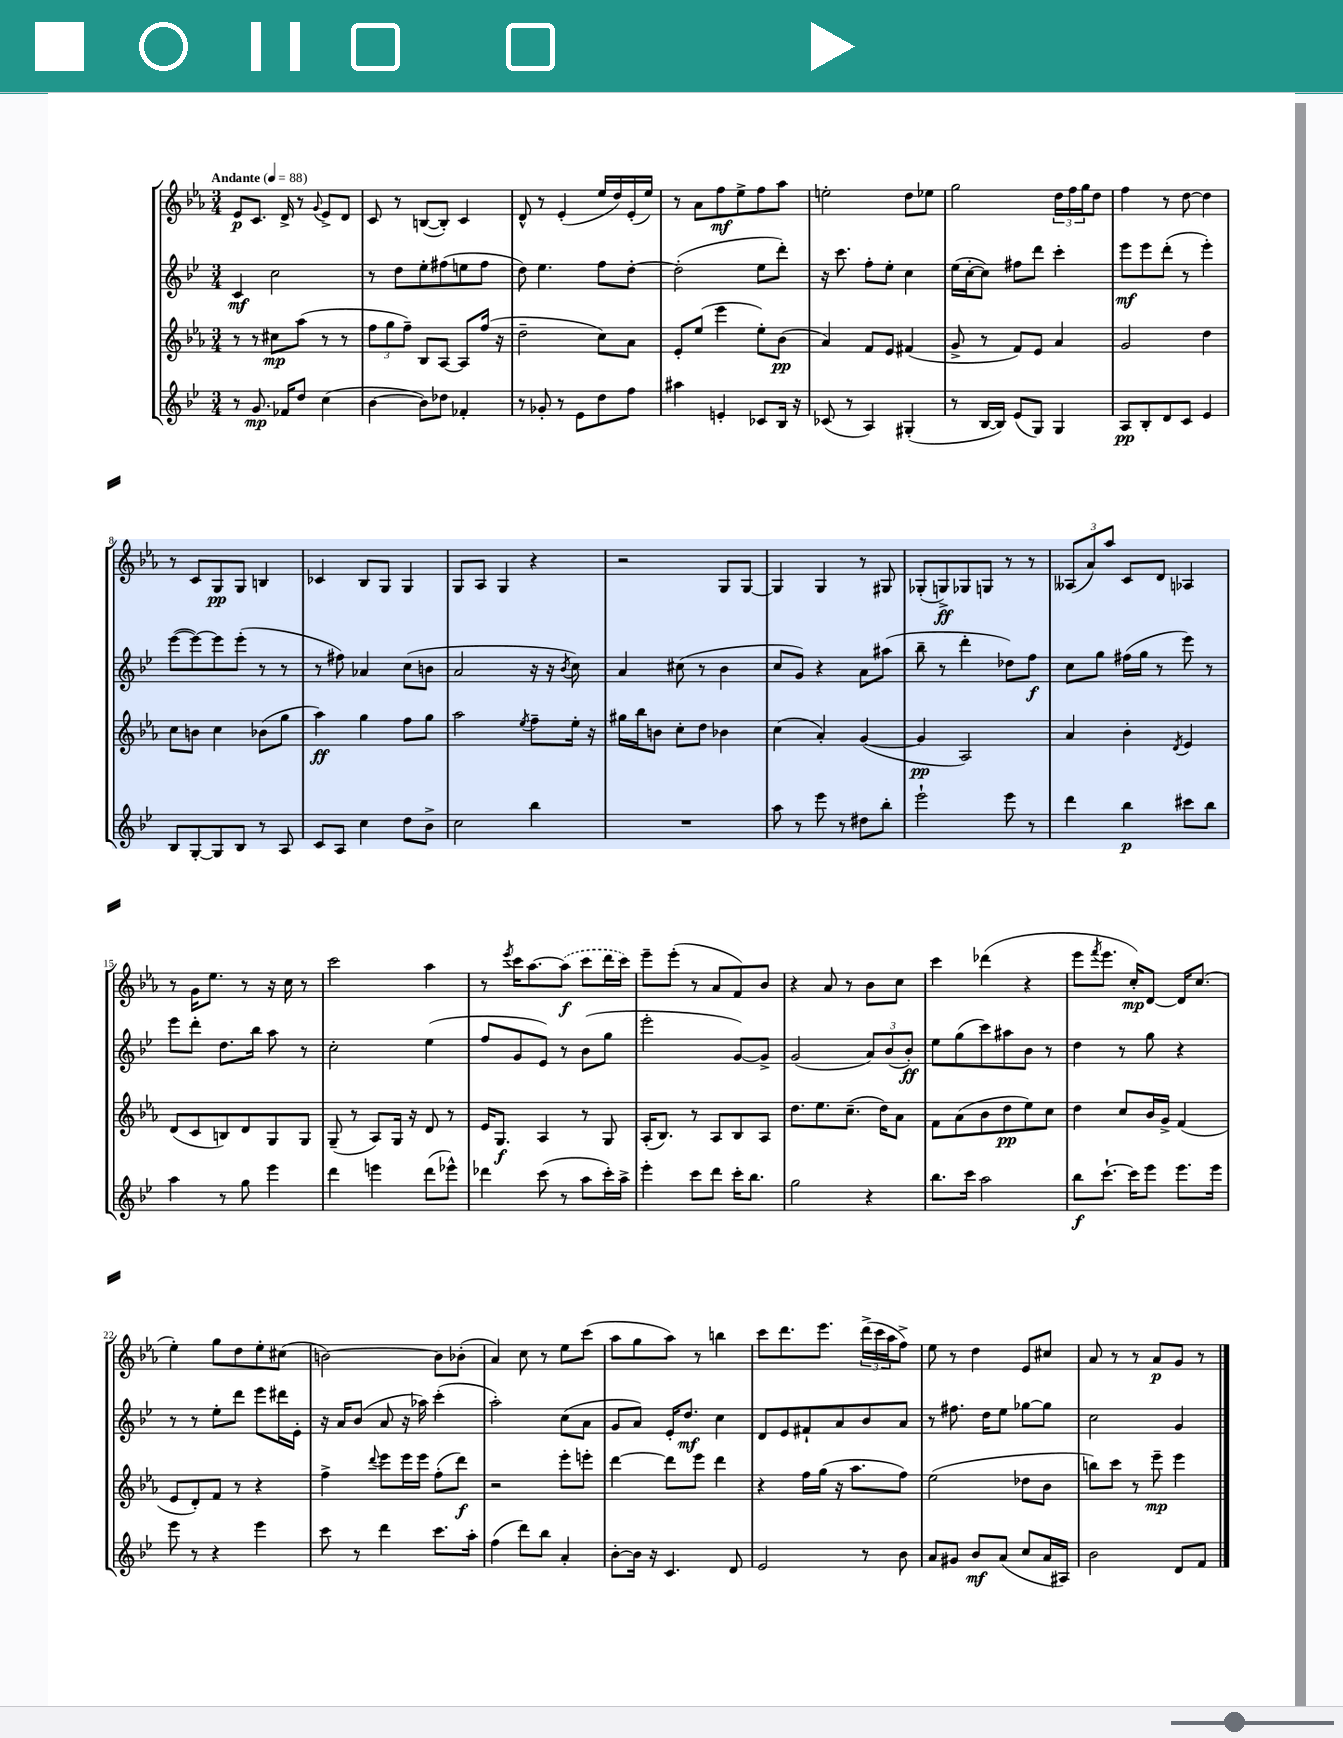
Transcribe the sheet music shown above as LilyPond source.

<<
\new StaffGroup <<
\new Staff = "s0" {
    \clef treble \key ees \major \numericTimeSignature \time 3/4 \tempo "Andante" 4 = 88
    ees'8\p c'8. d'16-> r8 \appoggiatura { g'8 } ees'8-> d'8 |
    c'8 r8 b8~( b8-.) c'4 |
    d'8-^ r8 ees'4-.( ees''16 d''16) ees'16-.( ees''16) |
    r8 aes'8 f''8\mf ees''8-> f''8 aes''8 |
    e''2-. d''8 ees''8 |
    g''2 \tuplet 3/2 { d''16 f''16 g''16 } d''8 |
    f''4 r8 d''8~ d''4 |
    r8 c'8 g8\pp g8 b4 |
    ces'4 bes8 g8 g4 |
    g8 aes8 g4 r4 |
    r2 g8 g8~ |
    g4 g4 r8 gis8 |
    ges8-.( g8->\ff) ges8 g8 r8 r8 |
    \tuplet 3/2 { aeses8( aes'8) aes''8 } c'8 d'8 aes4 |
    r8 g'16 ees''8. r8 r16 c''16 r8 |
    c'''2 aes''4 |
    r8 \acciaccatura { ees'''8 } c'''16 aes''8.~ \once \slurDashed aes''8\f( c'''8 d'''16 c'''16) |
    ees'''8-- ees'''8-.( r8 aes'8 f'8) bes'8 |
    r4 aes'8 r8 bes'8 c''8 |
    c'''4 des'''4( r4 |
    ees'''8 \acciaccatura { f'''8 } ees'''8. c''16-.\mp) d'8~ d'16 c''8.( |
    ees''4-.) g''8 d''8 ees''8-. cis''8( |
    b'2~) b'8 bes'8-.( |
    aes'4) c''8 r8 ees''8 c'''8( |
    aes''8 g''8 aes''8) r8 b''4 |
    c'''8 d'''8. ees'''8. \tuplet 3/2 { d'''16->( c'''16 aes''16 } f''8->) |
    ees''8 r8 d''4 ees'8 cis''8 |
    aes'8 r8 r8 aes'8\p g'8 r8 \bar "|." |
}
\new Staff = "s1" {
    \clef treble \key bes \major \numericTimeSignature \time 3/4
    c'4\mf c''2 |
    r8 d''8 ees''8-. fis''8( e''8 fis''8 |
    d''8) ees''4. f''8 d''8~-. |
    d''2-.( ees''8 d'''8-.) |
    r16 c'''8. f''8-. ees''8-. c''4 |
    ees''16( c''16~-. c''8) fis''8 d'''8 c'''4-. |
    ees'''8\mf ees'''8 d'''8-.( r8 ees'''4-.) |
    ees'''8~( ees'''8~) ees'''8 ees'''8-.( r8 r8 |
    r8 fis''8) aes'4 c''8( b'8 |
    a'2 r16 r16 \acciaccatura { bes'8 } c''8) |
    a'4 cis''8( r8 bes'4 |
    c''8 g'8) r4 a'8 ais''8( |
    bes''8-- r8 d'''4-. des''8) f''8\f |
    c''8 g''8 fis''16( g''16 r8 ees'''8) r8 |
    ees'''8 d'''8-. d''8. bes''16 a''8 r8 |
    c''2-. ees''4( |
    f''8 g'8 ees'8) r8 bes'8( g''8 |
    ees'''2-. g'8~) g'8-> |
    g'2( \tuplet 3/2 { a'8) bes'8( bes'8-.\ff) } |
    ees''8 g''8( c'''8) ais''8 bes'8 r8 |
    d''4 r8 g''8 r4 |
    r8 r8 ees''8-. d'''8 ees'''8 dis'''16 ees'16-. |
    r16 a'16 bes'8( a'8 r16 aes''16) c'''4-.( |
    a''2-.) c''8( a'8 |
    g'8 a'8) ees'16-. d''8.\mf c''4 |
    d'8 ees'8 fis'8-! a'8 bes'8 a'8 |
    r8 fis''8. d''16 ees''8 ges''8~ ges''8 |
    c''2 g'4 \bar "|." |
}
\new Staff = "s2" {
    \clef treble \key ees \major \numericTimeSignature \time 3/4
    r8 r8 cis''8\mp aes''8( r8 r8 |
    \tuplet 3/2 { f''8 g''8 f''8--) } bes8 aes8~ aes8 f''16( r16 |
    d''2-- c''8) aes'8 |
    ees'8-. ees''8( ees'''4 ees''8-.) bes'8\pp( |
    aes'4) f'8 ees'8 fis'4( |
    g'8-> r8 f'8) ees'8 aes'4 |
    g'2 d''4 |
    c''8 b'8 c''4 bes'8( g''8 |
    aes''4\ff) g''4 f''8 g''8 |
    aes''2 \acciaccatura { ees''8 } f''8-- ees''16-. r16 |
    gis''16 bes''16 b'8 c''8-. d''8 bes'4 |
    c''4( aes'4-.) g'4~( |
    g'4\pp aes2) |
    aes'4 bes'4-. \acciaccatura { d'8 } ees'4 |
    d'8( c'8 b8) d'8 g8 g8 |
    g8--( r8 aes8) g16 r16 d'8 r8 |
    ees'16 g8.\f aes4 r8 g8 |
    aes16-.( bes8.) r8 aes8 bes8 aes8 |
    d''8. ees''8. c''8.--( d''16) aes'8 |
    f'8 aes'8( bes'8 d''8\pp ees''8) c''8 |
    d''4 c''8 bes'16 g'16-> f'4( |
    ees'8 d'8-.) f'8 r8 r4 |
    f''4-> \appoggiatura { d'''8 } ees'''8 ees'''16 ees'''16 f''8-.( d'''8\f) |
    r2 ees'''8-. e'''8-. |
    d'''4~ d'''8 ees'''8 d'''4 |
    r4 f''16 g''16( r16 aes''8. f''8) |
    ees''2( des''8 bes'8 |
    b''8) c'''8 r8 ees'''8--\mp ees'''4 \bar "|." |
}
\new Staff = "s3" {
    \clef treble \key bes \major \numericTimeSignature \time 3/4
    r8 g'8.\mp fes'16 d''8 c''4( |
    bes'4~ bes'8) des''8 fes'4-. |
    r8 ges'8-. r8 ees'8 d''8 f''8 |
    ais''4 e'4-. ces'8 bes16 r16 |
    ces'8( r8 a4) gis4-.( |
    r8 bes16~ bes16) ees'8( g8) g4 |
    a8\pp bes8-. d'8 c'8 ees'4 |
    bes8 g8~-. g8 bes8 r8 a8 |
    c'8 a8 c''4 d''8 bes'8-> |
    c''2 bes''4 |
    R2. |
    a''8 r8 ees'''8 r8 dis''8 bes''8-. |
    ees'''2-! ees'''8 r8 |
    d'''4 bes''4\p cis'''8 bes''8 |
    a''4 r8 g''8 ees'''4 |
    d'''4 e'''4 d'''8( ees'''8-^) |
    des'''4 c'''8( r8 a''8 c'''16-.) a''16-> |
    ees'''4-. c'''8 d'''8 c'''16-. bes''8. |
    g''2 r4 |
    bes''8. c'''16 a''2 |
    bes''8\f c'''8.~-! c'''16 ees'''8 ees'''8. ees'''16 |
    ees'''8 r8 r4 ees'''4 |
    c'''8 r8 d'''4 c'''8. a''16-. |
    f''4( d'''8) bes''8 a'4-. |
    bes'8~-. bes'16 r16 c'4. d'8 |
    ees'2 r8 bes'8 |
    a'8 gis'8 bes'8\mf a'8( c''8 a'16 ais16) |
    bes'2 d'8 f'8 \bar "|." |
}
>>
>>
